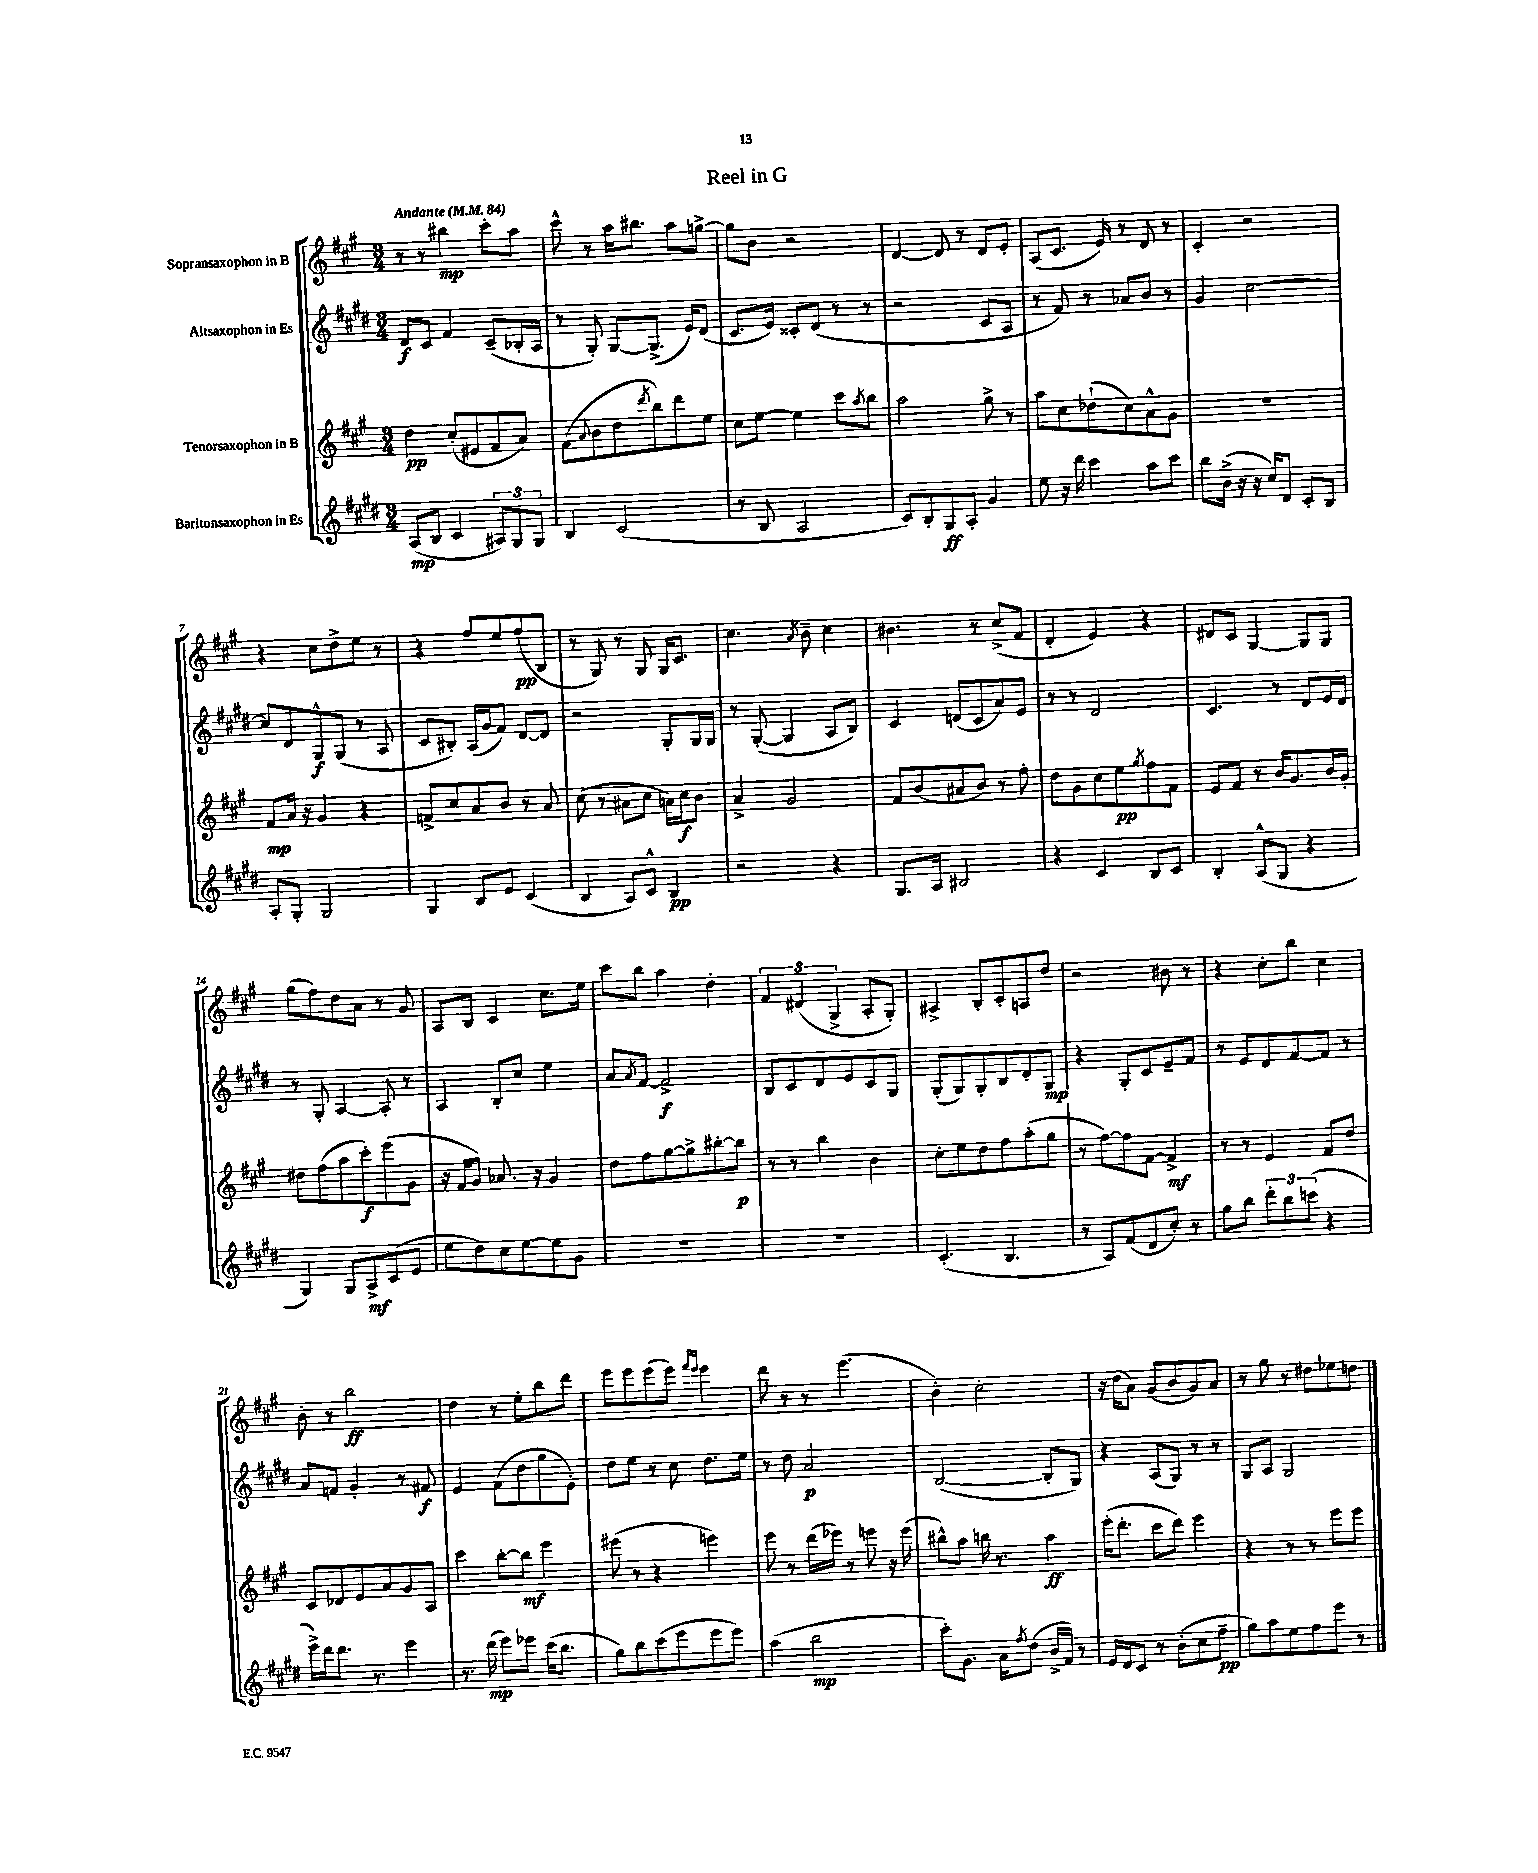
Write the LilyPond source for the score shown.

\header { title = "Reel in G" }
<<
\new StaffGroup <<
\new Staff = "s0" \with { instrumentName = "Sopransaxophon in B" } {
    \clef treble \key a \major \numericTimeSignature \time 3/4 \tempo "Andante" 4 = 84
    r8 r8 bis''4\mp cis'''8-. a''8 |
    cis'''8-^ r8 a''16 bis''8. a''8 g''8~-> |
    g''8 b'8 r2 |
    d'4~ d'8 r8 d'8 e'8-. |
    a8( cis'8. e'16) r8 d'8 r8 |
    cis'4-. r2 |
    r4 cis''8 d''8-> e''8 r8 |
    r4 fis''8 e''8 fis''8\pp( b8 |
    r8 gis8) r8 gis8 gis16 cis'8. |
    cis''4. \acciaccatura { a'8 } b'8-- cis''4 |
    bis'4. r8 cis''8->( fis'8 |
    d'4-. e'4) r4 |
    dis'8 cis'8 gis4~ gis8 gis8 |
    gis''8( fis''8) d''8 a'8 r8 gis'8 |
    a8 b8 cis'4 cis''8. e''16 |
    cis'''8 b''8 a''4 d''4-. |
    \tuplet 3/2 { fis'4 dis'4( gis4-> } a8-. gis8-.) |
    ais4-> b8-. cis'8-. a8 d''8 |
    r2 bis'8 r8 |
    r4 cis''8-. b''8 cis''4 |
    b'8-. r8 b''2\ff |
    d''4 r8 e''8-. b''8 d'''8 |
    e'''8 e'''8 e'''8( e'''8) \grace { fis'''16 e'''16 } e'''4 |
    d'''8 r8 r8 e'''4.( |
    b'4-.) cis''2-. |
    r16 d''16( a'8) gis'8( b'8 gis'8) a'8 |
    r8 gis''8 r8 dis''8 ees''8 d''8 \bar "|." |
}
\new Staff = "s1" \with { instrumentName = "Altsaxophon in Es" } {
    \clef treble \key e \major \numericTimeSignature \time 3/4
    dis'8\f cis'8 fis'4 cis'8--( bes16-. a16 |
    r8 gis8-.) gis8~ gis8.->( e'16) dis'8( |
    cis'8. e'16) cisis'8-. dis'8( r8 r8 |
    r2 cis'8 a8 |
    r8 fis'8) r8 aes'8 b'8 r8 |
    gis'4 cis''2~ |
    cis''8 dis'8 gis8-^\f gis8( r8 a8 |
    cis'8 bis8-.) a16( gis'16 fis'8) dis'8~ dis'8 |
    r2 gis8-. gis16 gis16 |
    r8 gis8~-.( gis4 a8 b8) |
    cis'4 d'8( cis'8 a'8) e'8 |
    r8 r8 dis'2 |
    cis'4. r8 dis'8 e'16 dis'16 |
    r8 gis8-. a4~ a8-. r8 |
    a4 b8-. cis''8 e''4 |
    a'8 \acciaccatura { a'8 } fis'8~ fis'2->\f |
    b8 cis'8 dis'8 e'8 cis'8 gis8 |
    gis8-.( gis8) gis8-. b8 dis'8-. gis8\mp |
    r4 gis8-. cis'8 e'8-- fis'8 |
    r8 e'8 dis'8 fis'8~ fis'8 r8 |
    a'8 f'8 gis'4-. r8 fis'8\f |
    e'4 fis'8( dis''8 gis''8 e'8-.) |
    dis''8 e''8 r8 cis''8 dis''8. e''16 |
    r8 dis''8 a'2\p |
    b2~( b8-. gis8) |
    r4 a8( gis8) r8 r8 |
    gis8 a8 gis2 \bar "|." |
}
\new Staff = "s2" \with { instrumentName = "Tenorsaxophon in B" } {
    \clef treble \key a \major \numericTimeSignature \time 3/4
    d''4\pp cis''8-.( eis'8 fis'8 a'8) |
    fis'8( \appoggiatura { a'8 } b'8 d''8 \acciaccatura { d'''8 } b''8) d'''8 e''8 |
    cis''8 e''8~ e''4 cis'''8 \acciaccatura { a''8 } b''8 |
    a''2 gis''8-> r8 |
    a''8 cis''8 des''8-!( cis''8) a'8-^ gis'8 |
    R2. |
    fis'8\mp a'16 r16 gis'4 r4 |
    f'8-> cis''8 a'8 b'8 r8 a'8 |
    cis''8( r8 ais'8 cis''8 a'16) cis''16\f b'8 |
    a'4-> gis'2 |
    fis'8 b'8( ais'8 b'8) r8 fis''8-. |
    d''8 gis'8 cis''8 e''8\pp \acciaccatura { gis''8 } fis''8 fis'8 |
    e'8 fis'8 r8 b'16 gis'8. b'16 gis'16-. |
    dis''8 fis''8( a''8 cis'''8-.\f) e'''8( gis'8 |
    r16 fis'16 gis'8) aes'8. r16 gis'4 |
    d''8 fis''8 gis''8~ gis''8-> bis''8~-. bis''8\p |
    r8 r8 b''4 b'4 |
    cis''8-. e''8 d''8 fis''8 a''8-.( gis''8 |
    r8 fis''8~) fis''8 fis'8~ fis'4->\mf |
    r8 r8 e'4 fis'8 d''8 |
    cis'8 des'8 e'8 a'8 gis'8 a8 |
    cis'''4 b''8~-. b''8\mf e'''4 |
    eis'''8( r8 r4 e'''4) |
    e'''8 r8 d'''16( ees'''16) r8 e'''8 r16 e'''16( |
    bis''8-^) a''8 b''16 r8. a''4\ff |
    e'''16-.( d'''8.-. cis'''8 d'''8) e'''4 |
    r4 r8 r8 e'''8 e'''8 \bar "|." |
}
\new Staff = "s3" \with { instrumentName = "Baritonsaxophon in Es" } {
    \clef treble \key e \major \numericTimeSignature \time 3/4
    a8\mp( b8 cis'4 \tuplet 3/2 { ais8) gis8 gis8 } |
    b4 cis'2( |
    r8 b8 a2 |
    cis'8) b8-. gis8\ff a8-. gis'4 |
    e''8 r16 dis'''16 cis'''4 a''8 cis'''8 |
    b''8 b'16->( r16 r16 cis''16) dis'8 cis'8-. b8 |
    a8-. gis8-. gis2 |
    gis4 b8 e'8 cis'4( |
    b4 a8) cis'8-^ b4\pp |
    r2 r4 |
    gis8. a16 bis2 |
    r4 cis'4 b8 cis'8 |
    b4-. a8-^( gis8 r4 |
    gis4) gis8 a8->\mf cis'8( e'8 |
    e''8 dis''8) cis''8 e''8~ e''8 gis'8 |
    R2. |
    R2. |
    cis'4.-.( b4. |
    r8 a8) fis'8( dis'8 cis''8-.) r8 |
    gis''8 b''8 \tuplet 3/2 { dis'''8-. b''8 c'''8( } r4 |
    e'''16->) dis'''16 dis'''8. r8. e'''4 |
    r8. dis'''16\mp( e'''8) ees'''8 cis'''16( b''8. |
    gis''8) b''8 cis'''8( e'''8 e'''8 e'''8) |
    a''4( b''2\mp |
    cis'''8-.) gis'8. a'16 \acciaccatura { fis''8 } dis''8( b'16-> fis'16) r8 |
    e'16 dis'16 cis'8 r8 b'8-.( cis''8 fis''8--\pp |
    gis''8) a''8 e''8 fis''8 e'''8 r8 \bar "|." |
}
>>
>>
